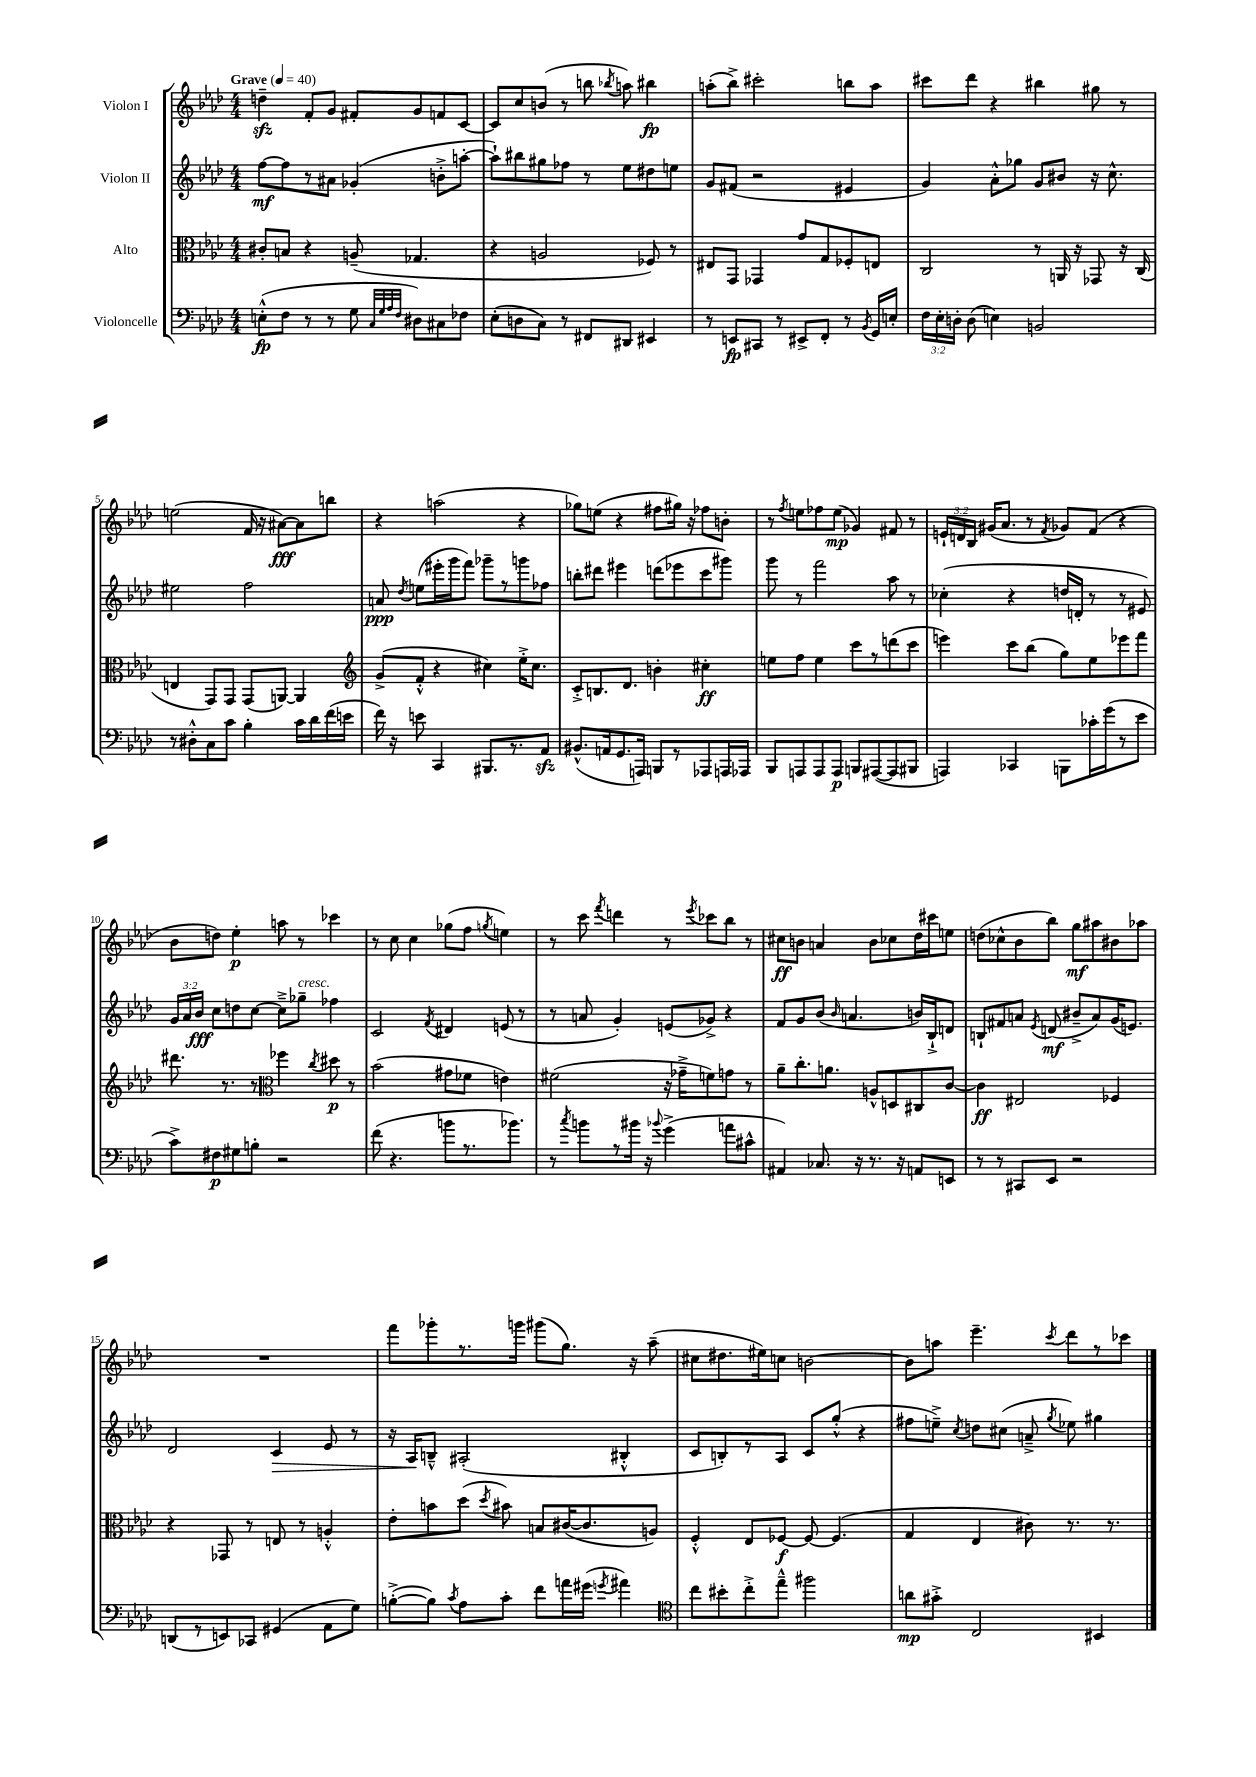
<<
\new StaffGroup <<
\new Staff = "s0" \with { instrumentName = "Violon I" } {
    \clef treble \key aes \major \numericTimeSignature \time 4/4 \override Staff.TupletNumber.text = #tuplet-number::calc-fraction-text \tempo "Grave" 4 = 40
    \autoBeamOff d''4--\sfz f'8[-. g'8] fis'8[-. g'8 f'8 c'8]~ |
    c'8[ c''8 b'8]( r8 b''8 \acciaccatura { bes''8 } a''8) bis''4\fp |
    a''8[-.( bes''8]->) cis'''2-. b''8[ a''8] |
    cis'''8[ des'''8] r4 bis''4 gis''8 r8 |
    e''2( f'16 r16 ais'8[~\fff) ais'8 b''8] |
    r4 a''2( r4 |
    ges''8[) e''8]( r4 fis''8[ gis''16]) r16 fes''8[ b'8]-. |
    r8 \acciaccatura { f''8 } e''8[ fes''8 e''8]\mp( ges'4) fis'8 r8 |
    \tuplet 3/2 { e'16[-! d'16 bes16] } gis'16[( aes'8.] r8 \acciaccatura { f'8 } ges'8[) f'8]( r4 |
    bes'8[ d''8]) ees''4-.\p a''8 r8 ces'''4 |
    r8 c''8 c''4 ges''8[( f''8] \acciaccatura { g''8 } e''4) |
    r8 c'''8 \acciaccatura { f'''8 } d'''4 r8 \acciaccatura { ees'''8 } ces'''8[ bes''8] r8 |
    cis''8[\ff b'8] a'4 b'8[ ces''8 des''16 cis'''16 e''8] |
    d''8[( ces''8-^ bes'8 bes''8]) g''8[\mf ais''8 bis'8 aes''8] |
    R1 |
    f'''8[ ges'''8-. r8. g'''16] gis'''8[( g''8.]) r16 aes''8--( |
    cis''8[ dis''8. eis''16) c''8] b'2~ |
    b'8[ a''8] ees'''4.-- \acciaccatura { c'''8 } des'''8[ r8 ces'''8] \bar "|." |
}
\new Staff = "s1" \with { instrumentName = "Violon II" } {
    \clef treble \key aes \major \numericTimeSignature \time 4/4 \override Staff.TupletNumber.text = #tuplet-number::calc-fraction-text
    \autoBeamOff f''8[~\mf f''8 r8 ais'8] ges'4-.( b'8[-.-> a''8]~-. |
    a''8[-!) bis''8 gis''8 fes''8] r8 ees''8[ dis''8 e''8] |
    g'8[ fis'8]( r2 eis'4 |
    g'4) aes'8[-.-^ ges''8] g'8[ bis'8] r16 c''8.-^ |
    eis''2 f''2 |
    a'8\ppp \acciaccatura { des''8 } e''8[( eis'''16-. g'''16 f'''8]) ges'''8[-- r8 g'''8 fes''8] |
    b''8[-. dis'''8] eis'''4 d'''8[( ees'''8 c'''8 gis'''8]) |
    g'''8 r8 f'''2 aes''8 r8 |
    ces''4-.( r4 d''16[ d'16]-. r8 r8 eis'8) |
    \tuplet 3/2 { g'16[ aes'16 bes'16]\fff } c''8[ d''8 c''8]~ c''8[---> ges''8]--^\markup { \italic "cresc." } fes''4 |
    c'2 \acciaccatura { f'8 } dis'4 e'8( r8 |
    r8 a'8 g'4-.) e'8[( ges'8]->) r4 |
    f'8[ g'8 bes'8]( \grace { bes'16 } a'4. b'16[) bes16-!-> d'8] |
    b8[-! fis'8 a'8] \acciaccatura { ees'8 } d'8\mf( bis'8[---> a'8) g'16( e'8.]) |
    des'2 c'4\> ees'8 r8 |
    r16 aes16[\! b8]---^ ais2-.( bis4-.-^ |
    c'8[ b8-.) r8 aes8] c'8[ g''8]-.-^( r4 |
    fis''8[ e''8]--->) \acciaccatura { c''8 } d''8[ cis''8]( a'8---> \acciaccatura { g''8 } ees''8) gis''4 \bar "|." |
}
\new Staff = "s2" \with { instrumentName = "Alto" } {
    \clef alto \key aes \major \numericTimeSignature \time 4/4
    \autoBeamOff cis'8[-. b8] r4 a8--( ges4. |
    r4 a2 fes8) r8 |
    eis8[ g,8] ges,4 g'8[ g8 fes8-. e8] |
    c2 r8 a,16 r16 ges,8 r16 c16( |
    e4 g,8[) g,8] g,8[( a,8]~) a,4 |
    \clef treble g'8[->( f'8]-.-^ r4 cis''4) ees''16[-.-> cis''8.] |
    c'8[-.-> b8. des'8.] b'4-. cis''4-.\ff |
    e''8[ f''8] e''4 c'''8[ r8 d'''8( c'''8] |
    e'''4) c'''8[ bes''8]( g''8[) ees''8 ees'''8 f'''8] |
    dis'''8. r8. r8 \clef alto fes''4 \acciaccatura { c''8 } dis''8\p r8 |
    bes'2( gis'8[ fes'8] e'4) |
    fis'2( r16 ges'16[---> f'8) g'8] r8 |
    aes'8[-- c''8.-. a'8.] a8[-^ d8 cis8 c'8]~ |
    c'4\ff eis2 fes4 |
    r4 ges,8 r8 e8 r8 a4-.-^ |
    ees'8[-. b'8 des''8]( \acciaccatura { des''8 } bis'8) b8[ cis'16~( cis'8. a8]) |
    f4-.-^ ees8[ fes8]~\f fes8~ fes4.( |
    g4 ees4 cis'8) r8. r8. \bar "|." |
}
\new Staff = "s3" \with { instrumentName = "Violoncelle" } {
    \clef bass \key aes \major \numericTimeSignature \time 4/4 \override Staff.TupletNumber.text = #tuplet-number::calc-fraction-text
    \autoBeamOff e8[-.-^\fp( f8] r8 r8 g8 \grace { c32[ g32 aes32 f32] } dis8[) cis8 fes8] |
    ees8[-.( d8 c8]) r8 fis,8[ dis,8] eis,4 |
    r8 e,8[\fp cis,8] r8 eis,8[-> f,8]-. r8 \acciaccatura { bes,8 } g,16[ e16]-. |
    \tuplet 3/2 { f16[ ees16-. d16]-. } d8( e4) b,2 |
    r8 dis8[-.-^ c8 c'8] bes4-. c'16[ des'16 f'16( e'16] |
    f'16) r16 e'8 c,4 bis,,8.[ r8. aes,8]\sfz |
    bis,8.[-^( a,16 g,8. a,,16]) b,,8[ r8 aes,,8 a,,16 aes,,16] |
    bes,,8[ a,,8 a,,8 a,,8]\p b,,8[ ais,,8~( ais,,8 bis,,8] |
    a,,4) ces,4 b,,8[ ces'16-. g'16( r8 ees'8] |
    c'8[->) fis8\p gis8 b8]-. r2 |
    f'8( r4. b'8[ r8. bes'8.]) |
    r8 \acciaccatura { c''8 } b'8[ r8 bis'16] r16 \appoggiatura { bes'8 } g'4->( a'8[ cis'8]-^ |
    ais,4) ces8. r16 r8. r16 a,8[ e,8] |
    r8 r8 cis,8[ ees,8] r2 |
    d,8[( r8 e,8) ces,8] gis,4( aes,8[ g8]) |
    b8[~-.->( b8]) \acciaccatura { c'8 } aes8[ c'8]-. f'8[ a'16 gis'16]( \acciaccatura { g'8 } ais'4) |
    \clef tenor c''8[ bis'8-. c''8-.-> ees''8]---^ fis''2 |
    a'8[\mp gis'8]-.-> c2 bis,4 \bar "|." |
}
>>
>>
